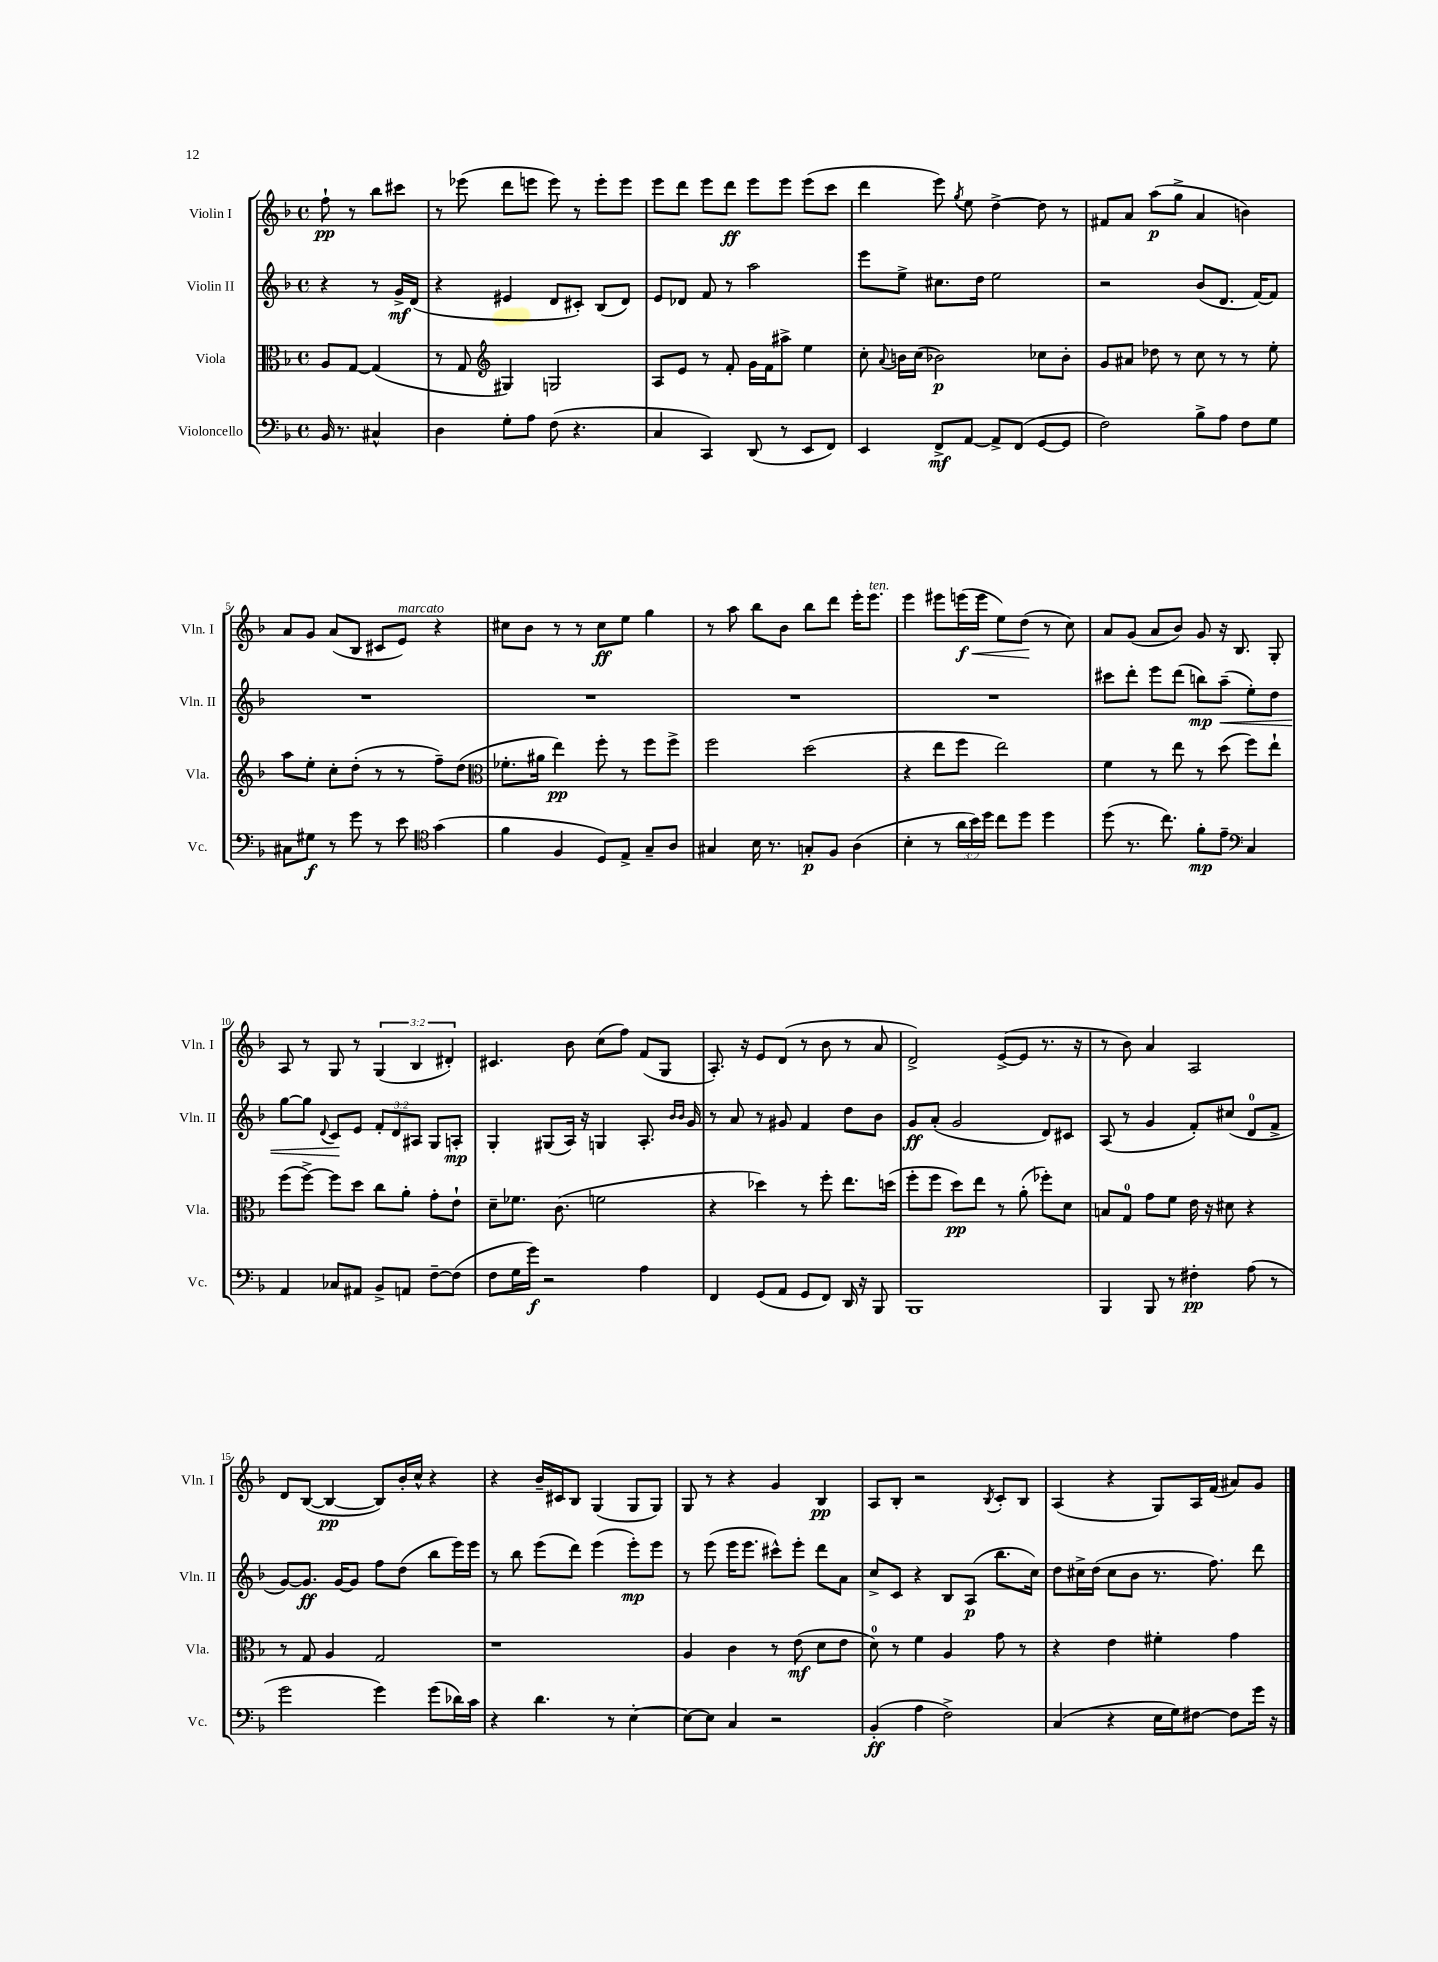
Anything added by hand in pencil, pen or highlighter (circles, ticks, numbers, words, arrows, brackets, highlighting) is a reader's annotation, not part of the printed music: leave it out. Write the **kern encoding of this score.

**kern	**kern	**kern	**kern
*staff4	*staff3	*staff2	*staff1
*clefF4	*clefC3	*clefG2	*clefG2
*k[b-]	*k[b-]	*k[b-]	*k[b-]
*M4/4	*M4/4	*M4/4	*M4/4
*met(c)	*met(c)	*met(c)	*met(c)
16BB-	8A	4r	8ff`
8.r	.	.	.
.	[8G	.	8r
4C#^^	(4G]	8r	8bb-
.	.	16g^	8ccc#
.	.	(16d	.
=	=	=	=
4D	8r	4r	8r
.	8G	.	(8eee-
*	*clefG2	*	*
8G'	4G#)	4e#	8ddd
8A	.	.	8eee
(8F	2G	8d	8eee)
4.r	.	8c#')	8r
.	.	(8B-	8eee'
.	.	8d)	8eee
=	=	=	=
4C	8A	8e	8eee
.	8e	8d-	8ddd
4CC)	8r	8f	8eee
.	8f'	8r	8ddd
(8DD	16g	2aa	8eee
.	16f	.	.
8r	8aa#^	.	8eee
8EE	4ee	.	(8eee
8FF)	.	.	8ccc
=	=	=	=
4EE	8cc'	8eee	4ddd
.	8qqa	.	.
.	16b	8ee^	.
.	(16cc	.	.
8FF^	2b-)	8.cc#	8eee)
.	.	.	8qgg
[8AA	.	.	8ee
.	.	16dd	.
8AA^]	.	2ee	[4dd^
(8FF	.	.	.
[8GG	8cc-	.	8dd]
8GG]	8b-'	.	8r
=	=	=	=
2F)	8g	2r	8f#
.	8a#	.	8a
.	8dd-	.	(8aa
.	8r	.	8gg^
8B-^	8cc	(8b-	4a
8A	8r	8.d	.
8F	8r	.	4b)
.	.	[16f)	.
8G	8ee'	8f]	.
=	=	=	=
8C#	8aa	1r	8a
8G#	8ee'	.	8g
8r	8cc'	.	(8a
8g	(8dd'	.	8B-
8r	8r	.	8c#
8e	8r	.	8e)
*clefC4	*	*	*
(4g	8ff~)	.	4r
.	(8dd	.	.
=	=	=	=
*	*clefC3	*	*
4f	8.f-'	1r	8cc#
.	.	.	8b-
.	16a#	.	.
4F	4ee)	.	8r
.	.	.	8r
8D)	8ff'	.	8cc#
8E^	8r	.	8ee
8G~	8ff	.	4gg
8A	8ff^	.	.
=	=	=	=
4G#	2ff	1r	8r
.	.	.	8aa
16B-	.	.	8bb-
8.r	.	.	.
.	.	.	8b-
8G'	(2dd	.	8bb-
8F	.	.	8ddd
(4A	.	.	16eee'
.	.	.	8.eee
=	=	=	=
4B-'	4r	1r	4eee
8r	8ee	.	8eee#
24a	8ff	.	(16eee
24b-)	.	.	.
.	.	.	16eee
24dd	.	.	.
8cc	2ee)	.	8ee)
8dd	.	.	(8dd
4dd	.	.	8r
.	.	.	8cc)
=	=	=	=
(8dd	4f	8ccc#	8a
8.r	.	8ddd'	(8g
.	8r	8eee	8a
8.cc)	.	.	.
.	8ee	(8ddd	8b-)
8f'	8r	8bb)	8g
8e~	(8dd	(8aa~	16r
.	.	.	8.B-
*clefF4	*	*	*
4C	8ff)	8ee')	.
.	8ee`	8dd	8G'
=	=	=	=
4AA	(8ff	[8gg	8A
.	[8ff^)	8gg]	8r
.	.	8qqd	.
8C-	8ff]	8c	8G
8AA#	8dd	8e	8r
8BB-^	8cc	12f'	(6G
.	.	12d	.
8AA	8a'	.	.
.	.	12A#	6B-
[8F~	8g'	8G	.
.	.	.	6d#')
(8F]	8e`	8A'	.
=	=	=	=
8F	8d~	4G'	4.c#
16G	8.f-	.	.
16g)	.	.	.
2r	.	(8G#	.
.	(8.c	.	.
.	.	16A)	8b-
.	.	16r	.
.	2f	4G	(8cc
.	.	.	8ff)
4A	.	8.A'	(8f
.	.	.	8G
.	.	16qqb-	.
.	.	16qqb-	.
.	.	16g	.
=	=	=	=
4FF	4r	8r	8.A')
.	.	8a	.
.	.	.	16r
(8GG	4dd-)	8r	8e
8AA	.	8g#	(8d
8GG	8r	4f	8r
8FF)	8ff'	.	8b-
16DD	8.ee	8dd	8r
16r	.	.	.
8BBB-	.	8b-	8a
.	(16dd	.	.
=	=	=	=
1BBB-	8ff'	8g	2d^)
.	8ff	(8a'	.
.	8dd)	2g	.
.	8ee	.	.
.	8r	.	([8e^
.	(8a'	.	8e]
.	8ff-')	8d)	8.r
.	8d	8c#	.
.	.	.	16r
=	=	=	=
4BBB-	8B	(8A	8r
.	8G	8r	8b-)
8BBB-	8g	4g	4a
8r	8f	.	.
4F#'	16e	8f')	2A
.	16r	.	.
.	8d#	(8cc#	.
(8A	4r	8d	.
8r	.	8f^	.
=	=	=	=
2g	8r	[8g)	8d
.	8G	8.g]	([8B-
.	4A	.	4B-_
.	.	[16g	.
.	.	8g]	.
4g)	2G	8ff	8B-])
.	.	(8dd	16b-'
.	.	.	16cc^^
(8g	.	8bb-	4r
16d-)	.	16eee)	.
16c	.	16eee	.
=	=	=	=
4r	1r	8r	4r
.	.	8bb-	.
4.d	.	(8eee	16b-~
.	.	.	16c#
.	.	8ddd)	8B-
.	.	(4eee	(4G
8r	.	.	.
[4E'	.	8eee')	8G
.	.	8eee	8G)
=	=	=	=
8E_	4A	8r	8G
8E]	.	(8eee	8r
4C	4c	16eee	4r
.	.	8.eee	.
2r	8r	8ccc#^^)	4g
.	(8e	8eee'	.
.	8d	8ddd	4B-
.	8e	8a	.
=	=	=	=
(4BB-'	8d)	8cc^	8A
.	8r	8c	8B-'
4A	4f	4r	2r
2F^)	4A	8B-	.
.	.	(8A	.
.	.	.	8qB-
.	8g	8.bb-	8c'
.	8r	.	8B-
.	.	16cc)	.
=	=	=	=
(4C	4r	8dd	(4A
.	.	16cc#^	.
.	.	(16dd	.
4r	4e	8cc#	4r
.	.	8b-	.
16E	4f#'	8.r	8G)
16G)	.	.	.
[8F#	.	.	16A
.	.	8.ff)	(16f
8F#]	4g	.	8a#)
16g	.	8ddd	8g
16r	.	.	.
==	==	==	==
*-	*-	*-	*-
